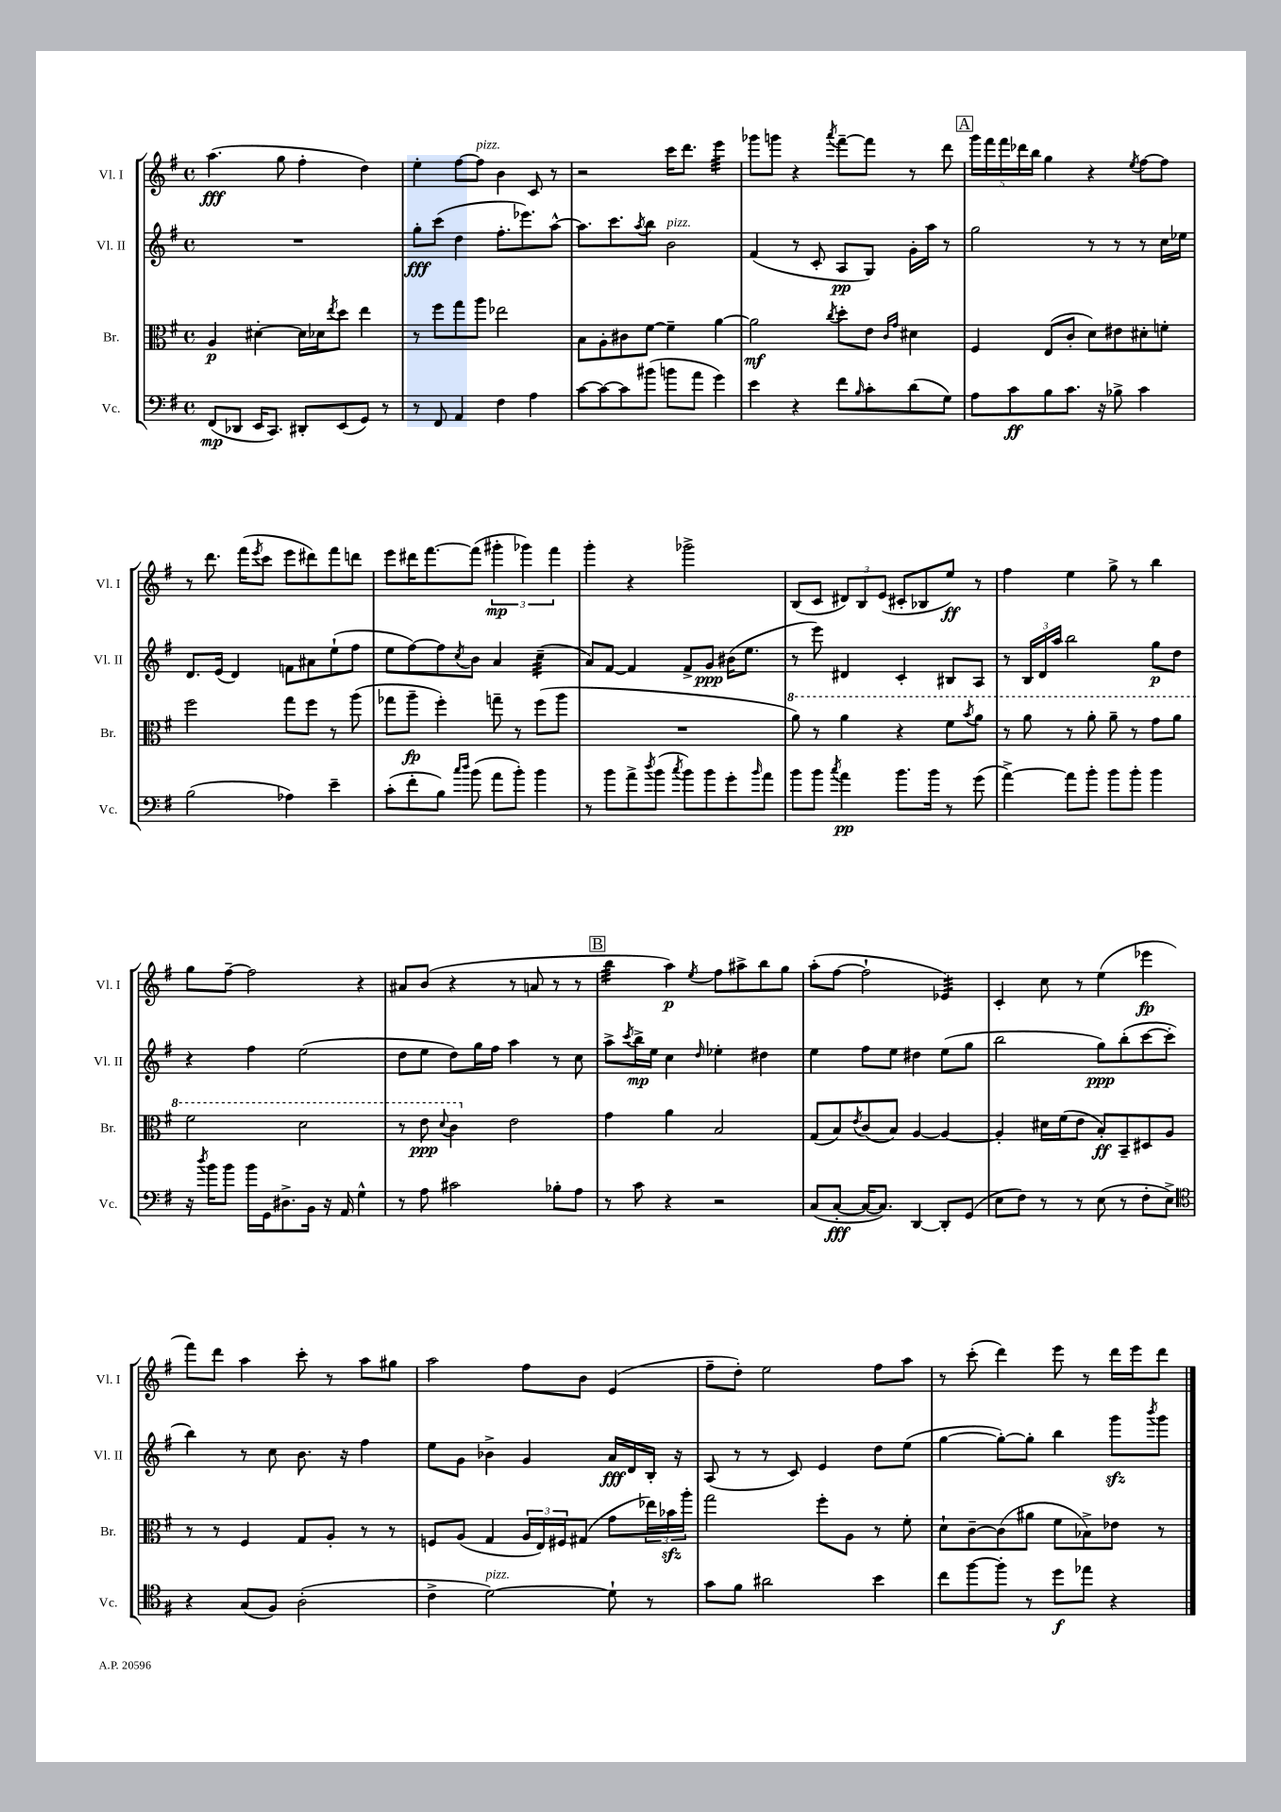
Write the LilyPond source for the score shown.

<<
\new StaffGroup <<
\new Staff = "s0" \with { instrumentName = "Vl. I" shortInstrumentName = "Vl. I" } {
    \clef treble \key g \major \defaultTimeSignature \time 4/4
    a''4.\fff( g''8 fis''4-. d''4) |
    e''4-. fis''8~ fis''8^\markup { \italic "pizz." } b'4 c'8 r8 |
    r2 c'''16 d'''8. e'''4:32 |
    ges'''8 g'''8 r4 \acciaccatura { a'''8 } fis'''8~-- fis'''8 r8 d'''8 |
    \mark \markup { \box "A" } \tuplet 5/4 { g'''16 fis'''16 fis'''16 des'''16 b''16 } g''4 r4 \acciaccatura { e''8 } fis''8~ fis''8 |
    r8 d'''8. fis'''16( \acciaccatura { e'''8 } c'''8 e'''8 dis'''8) fis'''8 d'''8 |
    e'''8 dis'''16 fis'''8.~ fis'''8( \tuplet 3/2 { gis'''4-.\mp ges'''4) fis'''4 } |
    g'''4-. r4 ges'''2-> |
    b8( c'8 \tuplet 3/2 { dis'8) b8 e'8( } cis'8-. bes8 e''8\ff) r8 |
    fis''4 e''4 g''8-> r8 b''4 |
    g''8 fis''8~-- fis''2 r4 |
    ais'8 b'8( r4 r8 a'8 r8 r8 |
    \mark \markup { \box "B" } b''4:32 a''4\p) \acciaccatura { e''8 } fis''8 ais''8-> b''8 g''8 |
    a''8-.( fis''8~ fis''2-! ees'4:32) |
    c'4-. c''8 r8 e''4( ees'''4\fp |
    fis'''8) d'''8 a''4 c'''8-. r8 a''8 gis''8 |
    a''2 fis''8 b'8 e'4( |
    fis''8-- d''8-.) e''2 fis''8 a''8 |
    r8 c'''8-.( d'''4) e'''8 r8 d'''16 e'''16 d'''8 \bar "|." |
}
\new Staff = "s1" \with { instrumentName = "Vl. II" shortInstrumentName = "Vl. II" } {
    \clef treble \key g \major \defaultTimeSignature \time 4/4
    R1 |
    g''8-.\fff c'''8( d''4 fis''8.-. ees'''8.) a''8~-^ |
    a''8. c'''8. \acciaccatura { a''8 } b''8 b'2^\markup { \italic "pizz." } |
    fis'4( r8 c'8-. a8\pp g8) g'16-. a''16 r8 |
    \mark \markup { \box "A" } g''2 r8 r8 r8 c''16 ees''16 |
    d'8. e'16( d'4) f'8 ais'8 e''8-!( fis''8 |
    e''8 fis''8~) fis''8 \acciaccatura { c''8 } b'8 a'4 c''4:32--( |
    a'8) fis'8~ fis'4 fis'8-> g'8\ppp bis'16( e''8. |
    r8 e'''8) dis'4 c'4-. bis8 a8 |
    r8 \tuplet 3/2 { b16 d'16 a''16 } b''2 g''8\p d''8 |
    r4 fis''4 e''2( |
    d''8 e''8 d''8) g''16 fis''16 a''4 r8 c''8 |
    \mark \markup { \box "B" } a''8-> \acciaccatura { c'''8 } b''16->\mp e''16 c''4 \grace { d''16 } ees''4-. dis''4 |
    e''4 fis''8 e''8 dis''4 e''8( g''8 |
    b''2 g''8\ppp) b''8-.( c'''8~ c'''8-. |
    b''4) r8 c''8 b'8. r16 fis''4 |
    e''8 g'8 bes'4-> g'4 a'16\fff d'16 b16-. r16 |
    a8( r8 r8 c'8) e'4 d''8 e''8( |
    g''4~ g''8~-.) g''8-. b''4 g'''8\sfz \acciaccatura { b'''8 } g'''8 \bar "|." |
}
\new Staff = "s2" \with { instrumentName = "Br." shortInstrumentName = "Br." } {
    \clef alto \key g \major \defaultTimeSignature \time 4/4
    a4\p dis'4~-. dis'16 des'16 \acciaccatura { e''8 } d''8 e''4 |
    r8 fis''8 g''8 a''8 ees''2 |
    b8 a8-. cis'8 fis'8~ fis'4-- a'4~ |
    a'2\mf \acciaccatura { c''8 } d''8-. e'8 \grace { c'16 g'16 } dis'4 |
    \mark \markup { \box "A" } fis4 e8( c'8-. d'8) eis'8 dis'8-. f'8-. |
    fis''2 g''8 fis''8 r8 a''8( |
    ges''8 a''8--\fp fis''4-.) g''8-- r8 fis''8( a''8 |
    R1 |
    \ottava #1 a''8) r8 a''4 r4 fis''8 \acciaccatura { b''8 } a''8 |
    r8 a''8 r8 a''8-. a''8-- r8 g''8 a''8 |
    fis''2 d''2 |
    r8 e''8\ppp \appoggiatura { d''8 } c''4 \ottava #0 e'2 |
    \mark \markup { \box "B" } g'4 a'4 b2 |
    g8( b8) \acciaccatura { e'8 } c'8( b8) a4~ a4~ |
    a4-. dis'16 fis'16( e'8 b8-.\ff) b,8-- dis8 a8 |
    r8 r8 fis4 g8 a8-. r8 r8 |
    f8 a8( g4 \tuplet 3/2 { a16 e16) fis16 } gis8( g'8 \tuplet 3/2 { ees''16) bes'16\sfz a''16-. } |
    g''2 fis''8-. a8 r8 fis'8-. |
    d'8-! c'8~-- c'8( ais'8 fis'8 bes8->) ees'8 r8 \bar "|." |
}
\new Staff = "s3" \with { instrumentName = "Vc." shortInstrumentName = "Vc." } {
    \clef bass \key g \major \defaultTimeSignature \time 4/4
    fis,8\mp( des,8 e,16 c,8.) dis,8-. e,8( g,8) r8 |
    r8 fis,8 a,4 fis4 a4 |
    c'8~ c'8~ c'8 bis'8( b'8 a'8 g'4) |
    e'4 r4 fis'8 \grace { b16 } c'8-. d'8( g8) |
    \mark \markup { \box "A" } a8 c'8\ff b8 c'8. r16 bes8-> c'4 |
    b2( aes4) e'4-- |
    c'8-.( fis'8-. b8) \grace { c''16 d''16 } b'8( a'8 b'8-.) b'4 |
    r8 b'8 a'8-> \acciaccatura { d''8 } b'8( \acciaccatura { c''8 } b'8) b'8 g'8-. \grace { b'16 } a'8 |
    b'8 b'8 \acciaccatura { c''8 } a'4\pp b'8. b'16 r8 g'8( |
    a'4~->) a'8 b'8-. b'8 b'8-. b'4 |
    r16 \acciaccatura { d''8 } b'16 b'8 b'16 g,16 dis8.-> b,16 r16 a,16 g4-^ |
    r8 a8 cis'2 bes8-. a8 |
    \mark \markup { \box "B" } r8 c'8 r4 r2 |
    c8( c8~-.\fff c16~ c8.) d,4~ d,8-. g,8( |
    e8 fis8) r8 r8 e8( r8 fis8-. e8->) |
    \clef tenor r4 g8( fis8) a2-.( |
    c'4-> d'2~^\markup { \italic "pizz." }) d'8-! r8 |
    g'8 fis'8 ais'2 b'4 |
    c''8 fis''8~ fis''8-. r8 d''8\f ees''8 r4 \bar "|." |
}
>>
>>
\layout { \context { \Score \remove "Bar_number_engraver" } }
